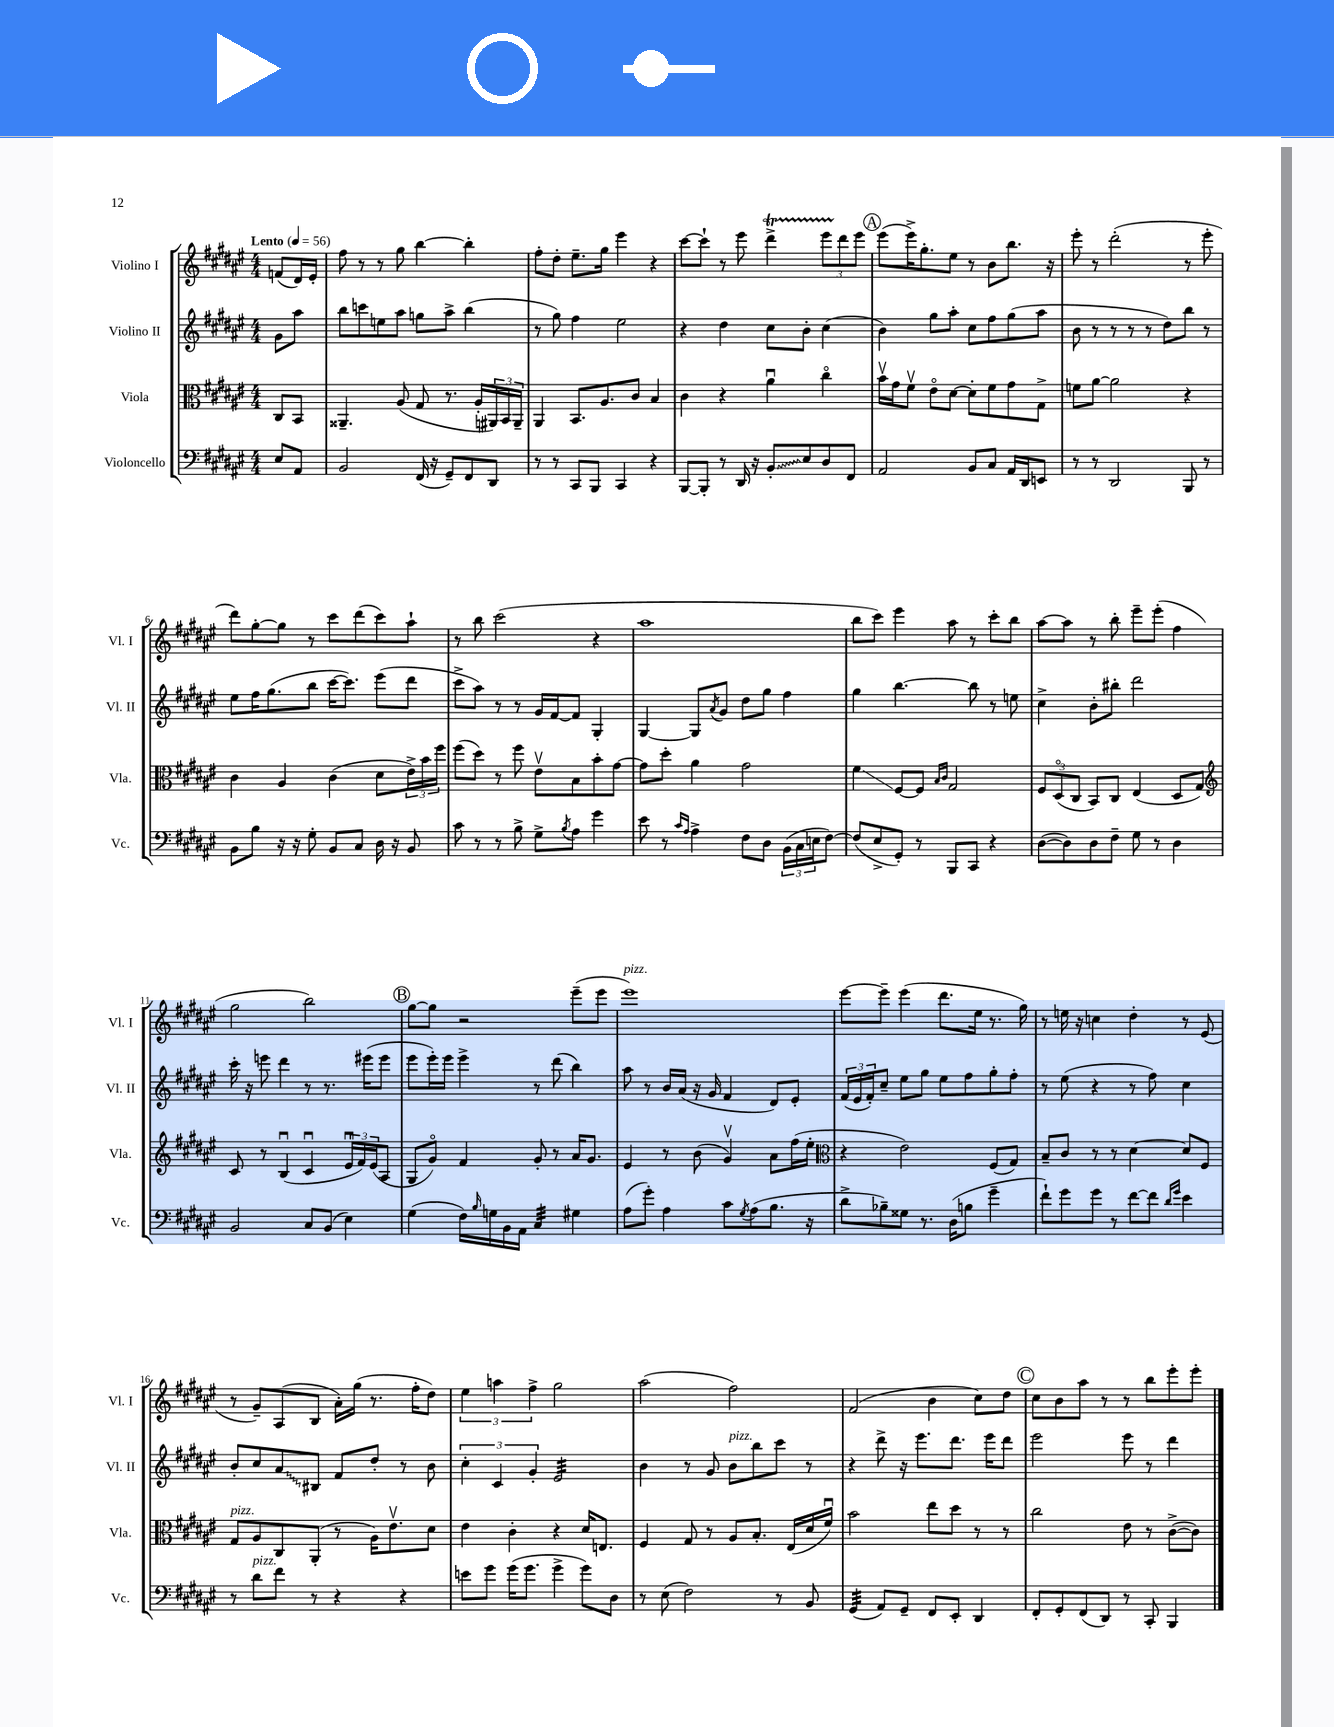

**kern	**kern	**kern	**kern
*staff4	*staff3	*staff2	*staff1
*clefF4	*clefC3	*clefG2	*clefG2
*k[f#c#g#d#a#e#]	*k[f#c#g#d#a#e#]	*k[f#c#g#d#a#e#]	*k[f#c#g#d#a#e#]
*M4/4	*M4/4	*M4/4	*M4/4
*MM56	*MM56	*MM56	*MM56
8E#	8C#	8g#	(8f
8AA#	8BB	8aa#	16d#)
.	.	.	16e#'
=	=	=	=
2BB	4.AA##~	8bb	8ff#
.	.	8ccc	8r
.	.	8ee	8r
.	(8A#	8aa#	8gg#
(16FF#	8G#	8gg	[4bb
16r	.	.	.
8GG#~)	8.r	8aa#^	.
8FF#	.	(4bb	4bb']
.	16A#'	.	.
8DD#	24AA#)	.	.
.	24BB	.	.
.	24AA#~	.	.
=	=	=	=
8r	4AA#	8r	8ff#'
8r	.	8gg#)	8dd#'
8CC#	8.BB	4ff#	8.ee#~
8BBB	.	.	.
.	8.A#	.	16gg#
4CC#	.	2ee#	4eee#
.	8c#	.	.
4r	4B	.	4r
=	=	=	=
[8BBB	4c#	4r	[8ccc#
8BBB']	.	.	8ccc#`]
8r	4r	4dd#	8r
16DD#	.	.	8eee#
16r	.	.	.
8BB'	4a#u	8cc#	4ddd#^
8E#	.	8b'	.
8D#	4cc#o	(4cc#	12eee#
.	.	.	12ddd#
8FF#	.	.	.
.	.	.	12eee#
=	=	=	=
2AA#	16bv	4b)	(8eee#
.	16g#	.	.
.	8f#v	.	16eee#^)
.	.	.	8.gg#'
.	8e#o	8gg#	.
.	[8d#	8aa#'	8ee#
8BB	8d#']	8cc#	8r
8C#	8f#	8ff#	8b
16AA#	8g#	(8gg#	8.bb
16DD#	.	.	.
8EE	8G#^	8aa#	.
.	.	.	16r
=	=	=	=
8r	8f	8b	8eee#'
8r	[8a#	8r	8r
2DD#	2a#]	8r	(2ddd#'
.	.	8r	.
.	.	8r	.
.	.	8dd#)	.
8BBB	4r	8bb	8r
8r	.	8r	8eee#'
=	=	=	=
8BB	4c#	8ee#	8ddd#)
8B	.	16ff#	[8gg#'
.	.	(8.gg#	.
16r	4A#	.	8gg#]
16r	.	.	.
8G#'	.	8bb	8r
8BB	(4c#	[16ccc#	8ccc#
.	.	8.ccc#])	.
8C#	.	.	(8ddd#
16D#	8d#	(8eee#	8ccc#)
16r	.	.	.
8BB	24e#^)	8ddd#	8aa#`
.	24b	.	.
.	24ff#	.	.
=	=	=	=
8c#	(8ff#	8ccc#^	8r
8r	8dd#)	8aa#)	8bb
8r	8r	8r	(2ccc#
8B^	8ff#	8r	.
8G#^	8e#v	16g#	.
.	.	[16f#	.
8qB	.	.	.
8A#	8B	8f#]	.
4g#	8b'	4G#'	4r
.	[8g#	.	.
=	=	=	=
8e#	8g#]	[4G#	1aa#
8r	8dd#'	.	.
16qqc#	.	.	.
16qqA#	.	.	.
4A#^	4a#	8G#]	.
.	.	8qa#	.
.	.	8g#	.
8F#	2g#	8dd#	.
8D#	.	8gg#	.
(24BB	.	4ff#	.
24C#	.	.	.
24E	.	.	.
[8F#)	.	.	.
=	=	=	=
(8F#]	4f#	4gg#	8bb
8E#^	.	.	8ccc#)
8GG#')	[8F#	[4.bb	4eee#
8r	8F#]	.	.
.	16qqB	.	.
.	16qqc#	.	.
8BBB	2G#	.	8aa#
8CC#	.	8bb]	8r
4r	.	8r	8ccc#'
.	.	8ee	8bb
=	=	=	=
([8D#	12F#	4cc#^	[8aa#
.	(12D#o	.	.
8D#])	.	.	8aa#]
.	12C#	.	.
8D#	8BB)	8b'	8r
8F#~	8C#	8bb#'	8bb'
8G#	(4E#	2ddd#	8eee#~
8r	.	.	(8eee#'
4D#	8D#	.	4ff#
.	8G#)	.	.
=	=	=	=
*	*clefG2	*	*
2BB	8c#	16ccc#'	2gg#
.	.	16r	.
.	8r	8eee	.
.	(4Bu	4ddd#	.
8C#	4c#u	8r	2bb)
(8BB	.	8.r	.
4E#)	24e#u	.	.
.	24f#)	.	.
.	.	(16eee#	.
.	(24e#	.	.
.	8A#	8eee#	.
=	=	=	=
(4G#	8G#	8eee#	[8gg#
.	8g#o)	16eee#')	8gg#]
.	.	16eee#	.
16F#)	4f#	4eee#^	2r
16qqB	.	.	.
16G	.	.	.
16BB	.	.	.
16AA#	.	.	.
4C#	8g#'	8r	.
.	8r	(8ddd#	.
4G#	16a#	4bb)	(8eee#~
.	8.g#	.	.
.	.	.	8eee#
=	=	=	=
(8A#	4e#	8aa#	1eee#)
8g#')	.	8r	.
4A#	8r	16b	.
.	.	(16a#	.
.	(8b	16r	.
.	.	16g#	.
8c#	4g#v)	4f#	.
8qG#	.	.	.
(8A#	.	.	.
8.B	8a#	8d#)	.
.	(16ff#	8e#'	.
16r	16ee#'	.	.
=	=	=	=
*	*clefC3	*	*
8d#^	4r	(24f#	[8eee#
.	.	24e#	.
.	.	24f#')	.
8B-~)	.	8cc#~	8eee#~]
8G##	2e#)	8ee#	(4eee#
8.r	.	8gg#	.
.	.	8ee#	8.ddd#
(16D#	.	.	.
8B	.	8ff#	.
.	.	.	16ee#
4g#~	(8F#	8gg#'	8.r
.	8G#)	8ff#'	.
.	.	.	16gg#)
=	=	=	=
8f#`)	8B~	8r	8r
8g#	8c#	(8ee#	16ee
.	.	.	16r
8g#	8r	4r	4cc
8r	8r	.	.
[8f#	[4d#	8r	4dd#'
8f#]	.	8ff#)	.
16qqd#	.	.	.
16qqg#	.	.	.
4e#	8d#]	4cc#	8r
.	8F#	.	(8e#
=	=	=	=
8r	8G#	8b'	8r
8d#	8A#	8cc#	8g#~)
8f#	8C#	8a#	(8A#
8r	(8AA#'	8B#	8B
4r	8r	8f#	16a#')
.	.	.	(16gg#
.	16A#)	8dd#'	8.r
.	8.e#v	.	.
4r	.	8r	.
.	.	.	16ff#'
.	8d#	8b	8dd#)
=	=	=	=
8e	4e#	6cc#'	6ee#
8g#	.	.	.
.	.	6c#	6aa
(16g#	4c#'	.	.
8.g#	.	.	.
.	.	6g#'	6ff#^
4g#^	4r	2e#	2gg#
8g#)	16d#	.	.
.	8.E	.	.
8D#	.	.	.
=	=	=	=
8r	4F#	4b	(2aa#
(8E#	.	.	.
2F#)	8G#	8r	.
.	8r	8g#	.
.	8A#	8b	2ff#)
.	8.B'	8bb	.
8r	.	8ccc#	.
.	(16E#	.	.
8BB	16d#	8r	.
.	16f#u)	.	.
=	=	=	=
(4GG#	2b	4r	(2f#
8AA#)	.	8ddd#^	.
8GG#~	.	16r	.
.	.	8.eee#	.
8FF#	8ee#	.	4b
8EE#'	8dd#	8.ddd#	.
4DD#	8r	.	8cc#)
.	.	16eee#	.
.	8r	8ddd#	8dd#
=	=	=	=
8FF#'	2cc#	2eee#	8cc#
8GG#'	.	.	8b
(8FF#	.	.	8aa#
8DD#)	.	.	8r
8r	8e#	8eee#	8r
8CC#'	8r	8r	8bb
4BBB	([8c#^	4ddd#	8eee#'
.	8c#])	.	8eee#'
==	==	==	==
*-	*-	*-	*-
